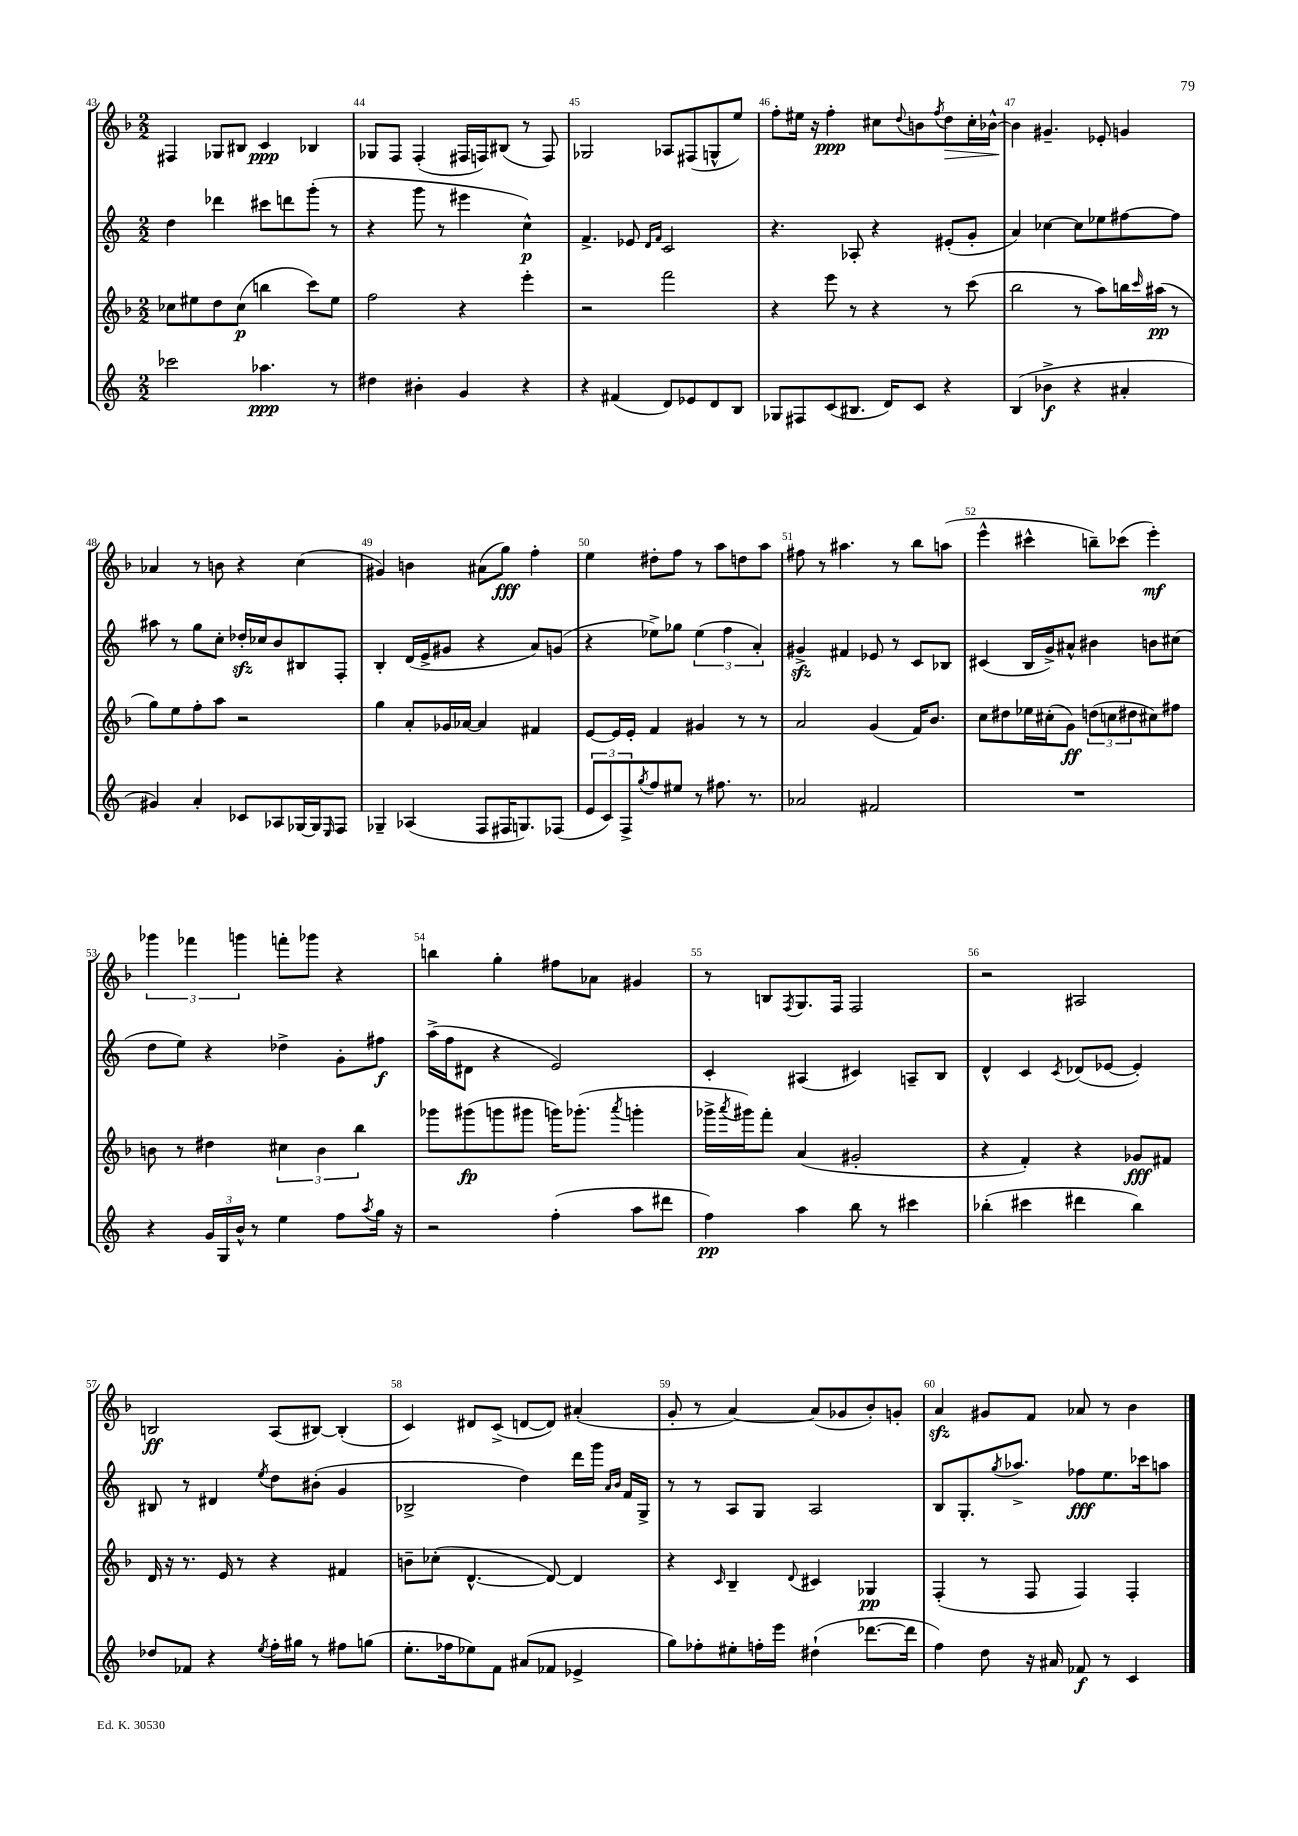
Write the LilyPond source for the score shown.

<<
\new StaffGroup <<
\new Staff = "s0" {
    \clef treble \key f \major \numericTimeSignature \time 2/2
    fis4 ges8 bis8 c'4\ppp bes4 |
    ges8 f8 f4-.( fis16 f16) bis8( r8 f8) |
    ges2 aes8 fis8( g8-^ e''8) |
    f''8-. eis''16 r16 f''4-.\ppp cis''8 \appoggiatura { d''8 } b'8 \acciaccatura { f''8 } d''8\> cis''16-. bes'16~-^ |
    bes'4\! gis'4.-- ees'8-. g'4 |
    aes'4 r8 b'8 r4 c''4( |
    gis'4) b'4 ais'8( g''8\fff) f''4-. |
    e''4 dis''8-. f''8 r8 a''8 d''8 a''8 |
    fis''8 r8 ais''4. r8 bes''8 a''8( |
    e'''4-^ cis'''4-^ b''8--) ces'''8( e'''4-.\mf) |
    \tuplet 3/2 { ges'''4 fes'''4 g'''4 } f'''8-. ges'''8 r4 |
    b''4 g''4-. fis''8 aes'8 gis'4 |
    r8 b8 \acciaccatura { f8 } g8. f16 f2 |
    r2 ais2 |
    b2\ff a8( bis8~) bis4-.( |
    c'4) dis'8 c'8->( d'8~ d'8) ais'4-.( |
    g'8-. r8 a'4~) a'8( ges'8 bes'8-.) g'8-. |
    a'4\sfz gis'8 f'8 aes'8 r8 bes'4 \bar "|." |
}
\new Staff = "s1" {
    \clef treble \key c \major \numericTimeSignature \time 2/2
    d''4 des'''4 cis'''8 d'''8 g'''8-.( r8 |
    r4 g'''8 r8 eis'''4 c''4-^\p) |
    f'4.-> ees'8 \grace { d'16 f'16 } c'2 |
    r4. aes8-. r4 eis'8-.( g'8-. |
    a'4) ces''4~ ces''8 ees''8 fis''8~ fis''8 |
    ais''8 r8 g''8 c''8-. des''16-.\sfz ces''16 b'8 bis8 f8-. |
    b4-. d'16( e'16-> gis'8 r4 a'8) g'8( |
    r4 ees''8->) ges''8 \tuplet 3/2 { ees''4( f''4 a'4-.) } |
    gis'4->\sfz fis'4 ees'8 r8 c'8 bes8 |
    cis'4( b16 g'16->) ais'8-^ bis'4 b'8 cis''8( |
    d''8 e''8) r4 des''4-> g'8-. fis''8\f |
    a''16->( f''16 dis'8 r4 e'2) |
    c'4-. ais4( cis'4) a8-- b8 |
    d'4-^ c'4 \acciaccatura { c'8 } des'8( ees'8~ ees'4-.) |
    bis8 r8 dis'4 \acciaccatura { e''8 } d''8 bis'8-.( g'4 |
    bes2-> d''4) d'''16 g'''16 \grace { a'16 b'16 } f'16 g16-> |
    r8 r8 a8 g8 a2 |
    b8 g8.-. \acciaccatura { g''8 } aes''8.-> fes''8\fff e''8. ces'''16 a''8 \bar "|." |
}
\new Staff = "s2" {
    \clef treble \key f \major \numericTimeSignature \time 2/2
    ces''8 eis''8 d''8 ces''8\p( b''4 c'''8) eis''8 |
    f''2 r4 e'''4-. |
    r2 f'''2 |
    r4 e'''8 r8 r4 r8 c'''8( |
    bes''2 r8 a''8) b''16 \grace { c'''16 } ais''16\pp( r8 |
    g''8) e''8 f''8-. a''8 r2 |
    g''4 a'8-. ges'16 aes'16~ aes'4 fis'4 |
    e'8~ e'16 e'16-. f'4 gis'4 r8 r8 |
    a'2 g'4( f'16) bes'8. |
    c''8 dis''8 ees''16 cis''16-.( g'8\ff) \tuplet 3/2 { d''8( c''8 dis''8 } cis''8) fis''8 |
    b'8 r8 dis''4 \tuplet 3/2 { cis''4 b'4 bes''4 } |
    ges'''8 gis'''8\fp( g'''8 gis'''8 g'''16) ges'''8.-.( \acciaccatura { a'''8 } g'''4-. |
    ges'''16-> \acciaccatura { a'''8 } gis'''16) f'''8-. a'4( gis'2-. |
    r4 f'4-.) r4 ges'8\fff fis'8 |
    d'16 r16 r8. e'16 r8 r4 fis'4 |
    b'8-- ces''8-.( d'4.~-^ d'8~) d'4 |
    r4 \grace { c'16 } bes4-- \appoggiatura { d'8 } cis'4 ges4\pp |
    f4-.( r8 f8 f4) f4-. \bar "|." |
}
\new Staff = "s3" {
    \clef treble \key c \major \numericTimeSignature \time 2/2
    ces'''2 aes''4.\ppp r8 |
    dis''4 bis'4-. g'4 r4 |
    r4 fis'4( d'8) ees'8 d'8 b8 |
    ges8 fis8 c'8( bis8. d'16) c'8 r4 |
    b4( bes'4->\f r4 ais'4-. |
    gis'4) a'4-. ces'8 aes8 ges16~ ges16 \grace { e16 } f8 |
    ges4-- aes4( f8 fis16 g8.) fes8( |
    \tuplet 3/2 { e'8 c'8) f8-> } \acciaccatura { g''8 } f''8 eis''8 r8 fis''8. r8. |
    aes'2 fis'2 |
    R1 |
    r4 \tuplet 3/2 { g'16 g16 b'16-^ } r8 e''4 f''8 \acciaccatura { a''8 } g''16 r16 |
    r2 f''4-.( a''8 dis'''8 |
    f''4\pp) a''4 b''8 r8 cis'''4 |
    bes''4-.( cis'''4 dis'''4 bes''4) |
    des''8 fes'8 r4 \acciaccatura { e''8 } f''16-. gis''16 r8 fis''8 g''8( |
    e''8.-. fes''16 ees''8) f'8 ais'8( fes'8 ees'4-> |
    g''8) fes''8-. eis''8-. f''16-. e'''16 dis''4-!( des'''8.~ des'''16 |
    f''4) d''8 r16 ais'16 fes'8\f r8 c'4 \bar "|." |
}
>>
>>
\layout { \context { \Score currentBarNumber = #43 \override BarNumber.break-visibility = ##(#f #t #t) barNumberVisibility = #all-bar-numbers-visible } }
